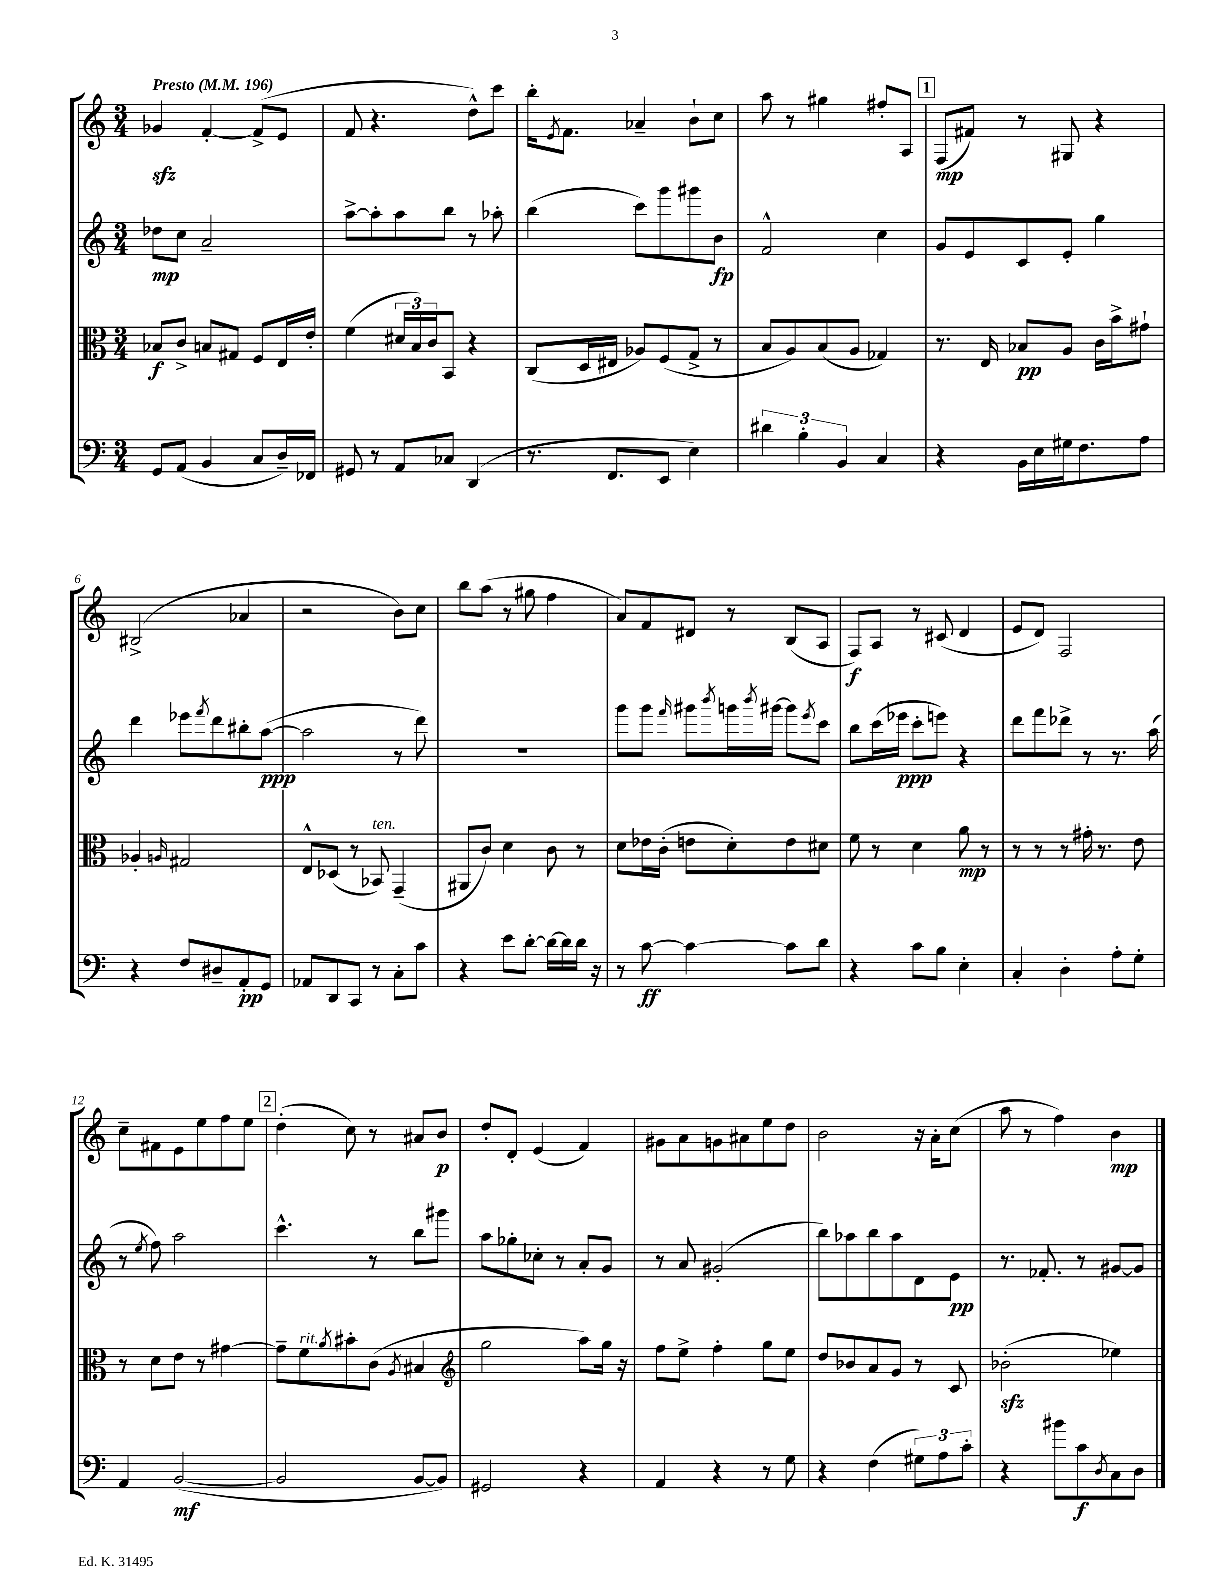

**kern	**kern	**kern	**kern
*staff4	*staff3	*staff2	*staff1
*clefF4	*clefC3	*clefG2	*clefG2
*k[]	*k[]	*k[]	*k[]
*M3/4	*M3/4	*M3/4	*M3/4
*MM196	*MM196	*MM196	*MM196
8GG/L	8B-/L	8dd-\L	4g-/
(8AA/J	8c^/J	8cc\J	.
4BB/	8B/L	2a~/	[4f'/
.	8G#/J	.	.
8C/L	8F/L	.	(8f^/]L
16D~/L)	16E/L	.	8e/J
16FF-/JJ	16e'/JJ	.	.
=	=	=	=
8GG#/	(4f\	[8aa^\L	8f/
8r	.	8aa'\]	4.r
8AA/L	24d#/LL	8aa\	.
.	24B/)	.	.
.	24c/J	.	.
8C-/J	8BB/J	8bb\J	.
(4DD/	4r	8r	8dd^^\L)
.	.	8aa-'\	8ccc\J
=	=	=	=
8.r	(8C/L	(4bb\	16bb'\LK
.	.	.	8qe/
.	.	.	8.f\J
.	16D/L	.	.
8.FF/L	16E#/JJ	.	.
.	8A-/L)	8ccc\L)	4a-~/
8EE/J	(8F/	8ggg\	.
4E\)	8G^/J	8ggg#\	8b`\L
.	8r	8b\J	8cc\J
=	=	=	=
6d#\	8B/L	2f^^/	8aa\
.	8A/)	.	8r
6B'\	.	.	.
.	(8B/	.	4gg#\
6BB/	.	.	.
.	8A/J	.	.
4C/	4G-/)	4cc\	8ff#'/L
.	.	.	8A/J
=	=	=	=
4r	8.r	8g/L	(8F/L
.	.	8e/	8f#/J)
.	16E/	.	.
16BB\LL	8B-/L	8c/	8r
16E\	.	.	.
16G#\J	8A/J	8e'/J	8G#/
8.F\	.	.	.
.	16c\LL	4gg\	4r
.	16b^\J	.	.
8A\J	8g#`\J	.	.
=	=	=	=
4r	4A-'/	4ddd\	(2B#^/
.	16qqA/	.	.
8F/L	2G#/	8eee-\L	.
.	.	8qfff/	.
8D#~/	.	8ddd\	.
8AA'/	.	8bb#'\	4a-/
8GG/J	.	([8aa\J	.
=	=	=	=
8AA-/L	8E^^/L	2aa\]	2r
8DD/	(8D-/J	.	.
8CC/J	8r	.	.
8r	8BB-/)	.	.
8C'\L	(4GG~/	8r	8b\L)
8c\J	.	8ddd\)	8cc\J
=	=	=	=
4r	8AA#/L	2.r	8bb\L
.	8c/J)	.	(8aa\J
8e\L	4d\	.	8r
[8d'\J	.	.	8gg#\
16d\_LL	8c\	.	4ff\
16d\]	.	.	.
16d\JJ	8r	.	.
16r	.	.	.
=	=	=	=
8r	8d\L	8ggg\L	8a/L)
[8c\	16e-\L	8ggg\J	8f/
.	(16c'\JJ	.	.
.	.	16qqfff/	.
4c\_	8e\L	8ggg#\L	8d#/J
.	.	8qbbb/	.
.	8d'\)	16ggg\L	8r
.	.	8qbbb/	.
.	.	[16ggg#\JJ	.
8c\]L	8e\	8ggg#\]L	(8B/L
.	.	8qeee/	.
8d\J	8d#\J	8ccc\J	8A/J
=	=	=	=
4r	8f\	8bb\L	8F/L)
.	8r	(16ccc\L	8A/J
.	.	16eee-\JJ	.
8c\L	4d\	8ccc'\L	8r
8B\J	.	8eee\J)	(8c#/
4E'\	8a\	4r	4d/
.	8r	.	.
=	=	=	=
4C'/	8r	8ddd\L	8e/L
.	8r	8fff\	8d/J)
4D'\	8r	8ddd-^\J	2F/
.	16g#'\	8r	.
.	8.r	.	.
8A'\L	.	8.r	.
8G'\J	8e\	.	.
.	.	(16aa\	.
=	=	=	=
4AA/	8r	8r	8cc~\L
.	.	8qee/	.
.	8d\L	8ff\)	8f#\
([2BB/	8e\J	2aa\	8e\
.	8r	.	8ee\
.	[4g#\	.	8ff\
.	.	.	8ee\J
=	=	=	=
2BB/]	8g#~\]L	4.ccc^^\	(4dd'\
.	8f\	.	.
.	8qa/	.	.
.	8b#'\	.	8cc\)
.	(8c\J	8r	8r
.	8qA/	.	.
[8BB/L	4B#/	8bb\L	8a#/L
8BB/]J)	.	8ggg#\J	8b/J
=	=	=	=
*	*clefG2	*	*
2GG#/	2gg\	8aa\L	8dd'/L
.	.	8gg-'\	8d'/J
.	.	8cc-'\J	(4e/
.	.	8r	.
4r	8aa\L)	8a'/L	4f/)
.	16gg\Jk	8g/J	.
.	16r	.	.
=	=	=	=
4AA/	8ff\L	8r	8g#\L
.	8ee^\J	8a/	8a\
4r	4ff'\	(2g#'/	8g\
.	.	.	8a#\
8r	8gg\L	.	8ee\
8G\	8ee\J	.	8dd\J
=	=	=	=
4r	8dd/L	8bb\L)	2b\
.	8b-/	8aa-\	.
(4F\	8a/	8bb\	.
.	8g/J	8aa-\	.
12G#\L)	8r	8d\	16r
.	.	.	16a'\LK
12A\	.	.	.
.	8c/	8e\J	(8cc\J
12c'\J	.	.	.
=	=	=	=
4r	(2b-'\	8.r	8aa\
.	.	.	8r
.	.	8.f-'/	.
8b#\L	.	.	4ff\)
8c\	.	8r	.
8qD/	.	.	.
8C\	4ee-\)	[8g#/L	4b\
8D\J	.	8g#/]J	.
==	==	==	==
*-	*-	*-	*-
